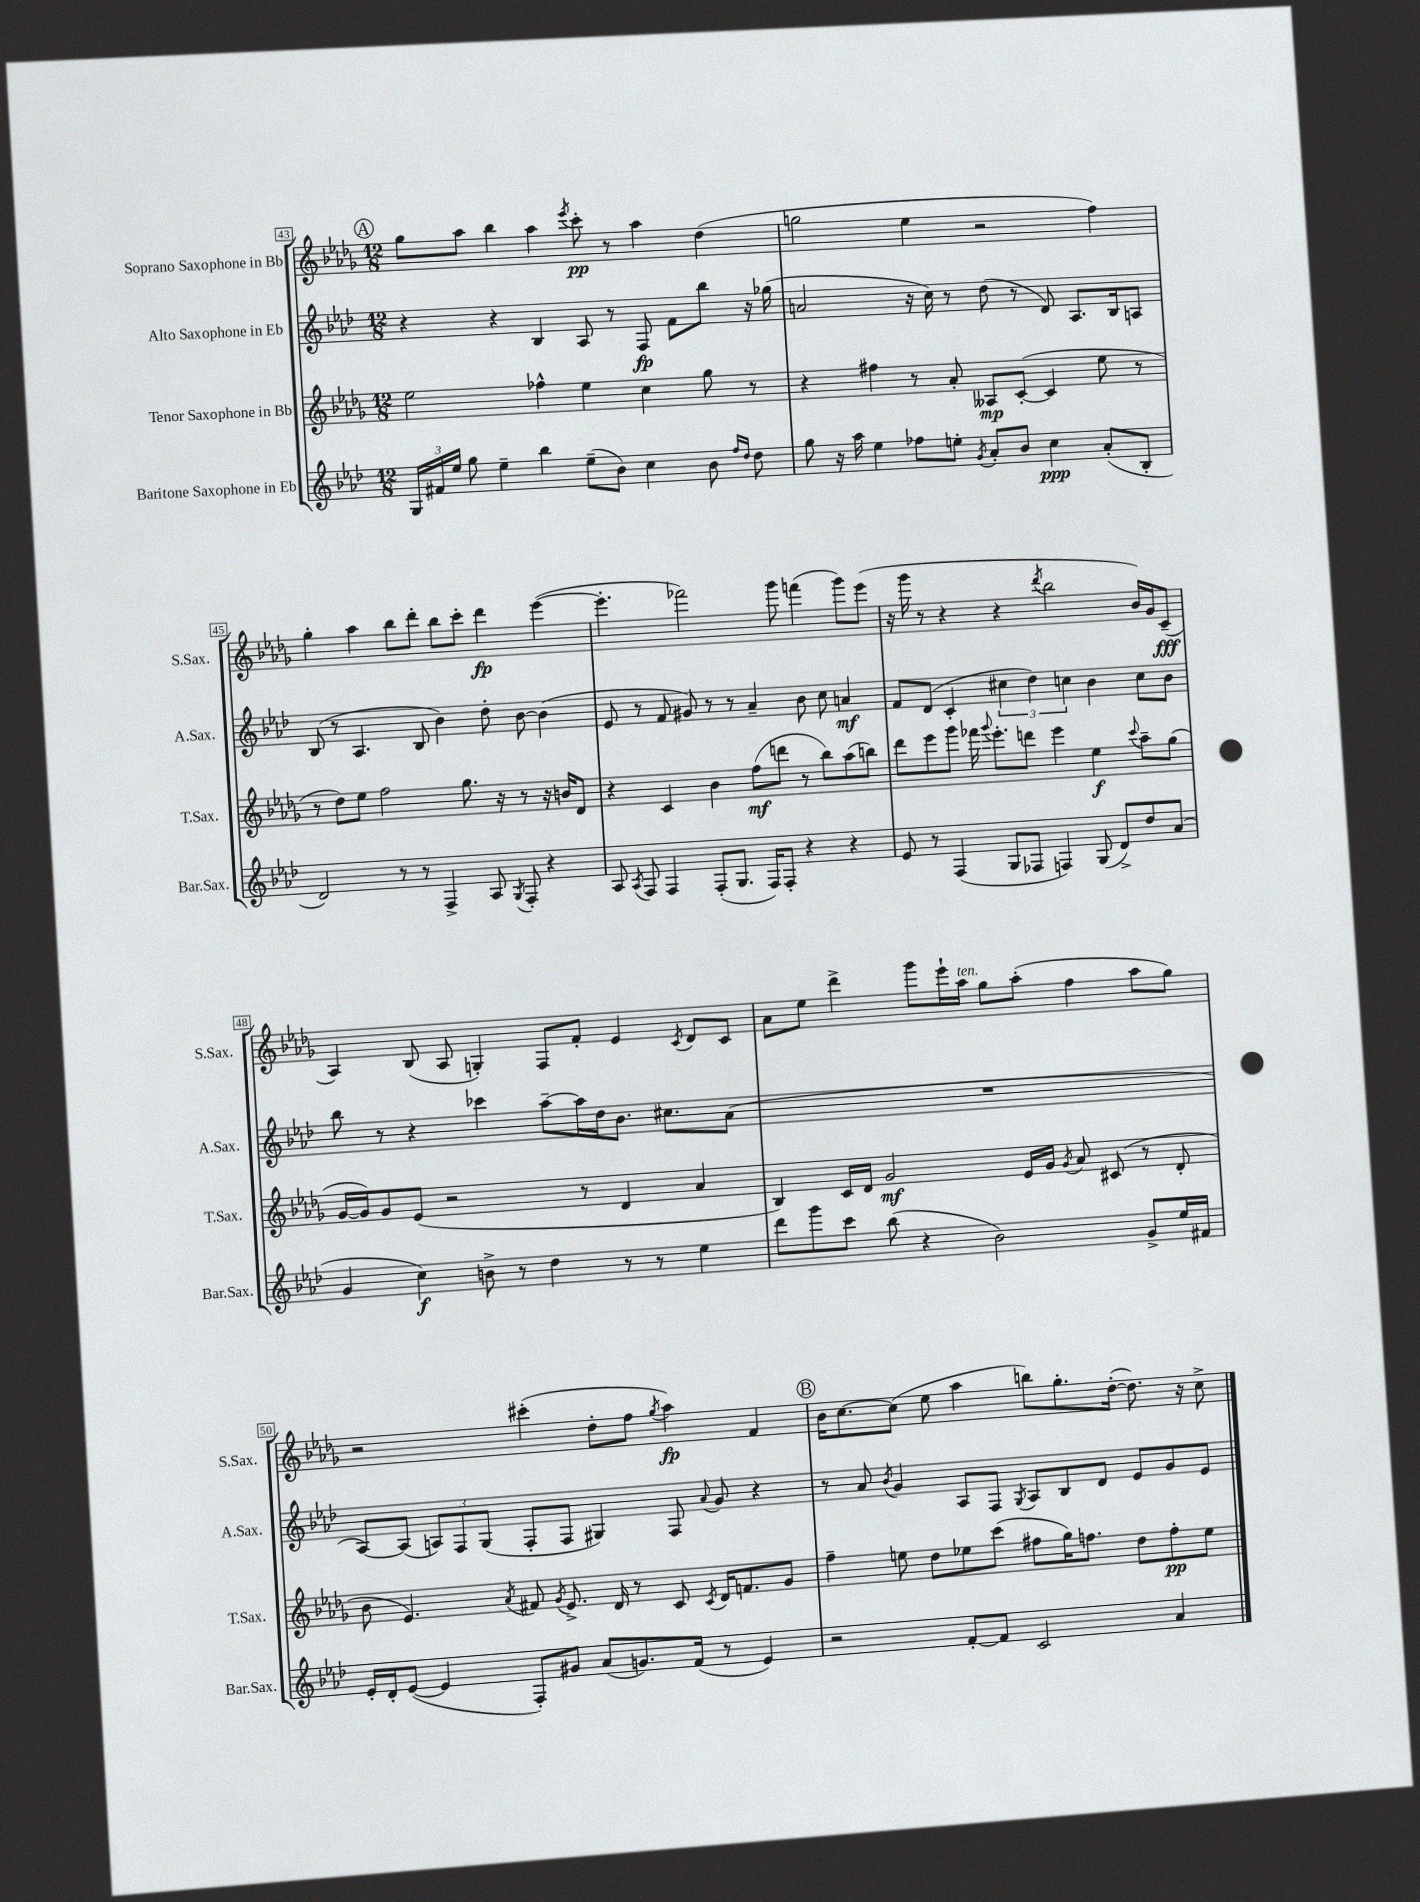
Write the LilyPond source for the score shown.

<<
\new StaffGroup <<
\new Staff = "s0" \with { instrumentName = "Soprano Saxophone in Bb" shortInstrumentName = "S.Sax." } {
    \clef treble \key des \major \numericTimeSignature \time 12/8
    \autoBeamOff \mark \markup { \circle "A" } ges''8[ aes''8] bes''4 aes''4 \acciaccatura { ees'''8 } c'''8-.\pp r8 aes''4 des''4( |
    g''2 ees''4 r2 f''4) |
    ges''4-. aes''4 bes''8[ des'''8]-. bes''8[ c'''8]-. des'''4\fp ees'''4~( |
    ees'''4.-. fes'''2) ges'''8 f'''4( ges'''8[) ees'''8]( |
    r16 ges'''16 r8 r4 r4 \acciaccatura { des'''8 } bes''2 bes'16[) ges'16 c'8]--\fff( |
    aes4) bes8( aes8 g4-.) f8[ f'8]-. ees'4 \acciaccatura { c'8 } des'8[ c'8] |
    aes'8[ ees''8] des'''4-> ges'''8[ ees'''16-! aes''16]^\markup { \italic "ten." } ges''8[ aes''8]-.( f''4 aes''8[ ges''8]) |
    r2 cis'''4-.( des''8[-. f''8] \acciaccatura { ges''8 } aes''4\fp) f'4 |
    \mark \markup { \circle "B" } bes'16[ c''8.~ c''8]( ees''8 aes''4 b''8[) ges''8.-. des''16]~-.( des''8.) r16 c''8-> \bar "|." |
}
\new Staff = "s1" \with { instrumentName = "Alto Saxophone in Eb" shortInstrumentName = "A.Sax." } {
    \clef treble \key aes \major \numericTimeSignature \time 12/8
    \autoBeamOff \mark \markup { \circle "A" } r4 r4 bes4 aes8 r8 f8\fp f'8[ bes''8] r16 ges''16( |
    a'2 r16 c''16) r8 des''8( r8 des'8) aes8.[ bes16 a8] |
    bes8( r8 aes4. bes8 bes'4) des''8-. bes'8~ bes'4( |
    ees'8 r8 f'8 gis'8) r8 r8 aes'4-- bes'8 c''8 a'4\mf |
    f'8[ des'8]( c'4-. \tuplet 3/2 { cis''4 des''4) c''4 } bes'4 c''8[ bes'8] |
    bes''8 r8 r4 ces'''4 aes''8[~-- aes''16 des''16 bes'8.] cis''8.[ aes'8]( |
    R1. |
    aes8[~) aes8]( \tuplet 3/2 { a8[) f8 g8]( } f8[-. f8] gis4) f8 \appoggiatura { aes'8 } g'8 r4 |
    \mark \markup { \circle "B" } r8 aes'8 \acciaccatura { bes'8 } g'4 aes8[ f8] \acciaccatura { g8 } aes8[ bes8 des'8] ees'8[ g'8 ees'8] \bar "|." |
}
\new Staff = "s2" \with { instrumentName = "Tenor Saxophone in Bb" shortInstrumentName = "T.Sax." } {
    \clef treble \key des \major \numericTimeSignature \time 12/8
    \autoBeamOff \mark \markup { \circle "A" } ees''2 fes''4-^ ees''4 c''4 ges''8 r8 |
    r4 fis''4 r8 aes'8-. aeses8[\mp c'8]~-.( c'4 ees''8 r8 |
    r8 des''8[) ees''8] f''2 ges''8. r16 r8 r16 b'16[ des'8] |
    r4 c'4 bes'4 f''8[\mf( d'''8] r8 bes''8[) aes''8( b''8]) |
    des'''8[ ees'''8 ges'''8] fes'''16 \appoggiatura { ges'''8 } ees'''8.[-. d'''8] ees'''4 ees''4\f \appoggiatura { c'''8 } aes''8[-- ges''8]( |
    ges'16[~ ges'16) ges'8 ees'8]( r2 r8 des'4 aes'4 |
    bes4) c'16[ des'16] ges'2\mf ees'16[ ges'16] \acciaccatura { ges'8 } aes'8 cis'8( r8 des'8-. |
    bes'8 ees'4.) \acciaccatura { aes'8 } fis'8 \acciaccatura { ges'8 } ees'8.-> des'16 r8 c'8 \acciaccatura { c'8 } des'16[ f'8. ges'8] |
    \mark \markup { \circle "B" } f''4-- e''8 des''8[ ees''8 c'''8]( fis''8[ ges''16) f''8.] des''8[ f''8-.\pp ees''8] \bar "|." |
}
\new Staff = "s3" \with { instrumentName = "Baritone Saxophone in Eb" shortInstrumentName = "Bar.Sax." } {
    \clef treble \key aes \major \numericTimeSignature \time 12/8
    \autoBeamOff \mark \markup { \circle "A" } \tuplet 3/2 { g16[ fis'16 ees''16] } g''8 ees''4-- bes''4 ees''8[--( bes'8]) c''4 bes'8 \grace { f''16[ des''16] } des''8 |
    g''8 r16 aes''16 ees''4 fes''8[ e''8]-. \acciaccatura { g'8 } aes'8[-. bes'8] c''4\ppp aes'8[-.( bes8]-. |
    des'2) r8 r8 f4-> aes8 \acciaccatura { g8 } f8-. r4 |
    aes8 \acciaccatura { aes8 } f8 f4 f8[-.( g8.] f16[) f8]-. r4 r4 |
    ees'8 r8 f4( g8[ fes8] f4) g8( des'8[->) des''8 aes'8]( |
    g'4 c''4\f) b'8-> r8 des''4 r8 r8 ees''4 |
    des'''8[ g'''8 c'''8] bes''8( r4 bes'2) g'8[-> ees''16 fis'16] |
    ees'16[-. des'16-. ees'8]~( ees'4 f8[-.) gis'8] aes'8[( g'8.) f'16]( r8 ees'4) |
    \mark \markup { \circle "B" } r2 f'8[~-. f'8] c'2 aes'4 \bar "|." |
}
>>
>>
\layout { \context { \Score currentBarNumber = #43 \override BarNumber.stencil = #(make-stencil-boxer 0.1 0.3 ly:text-interface::print) } }
